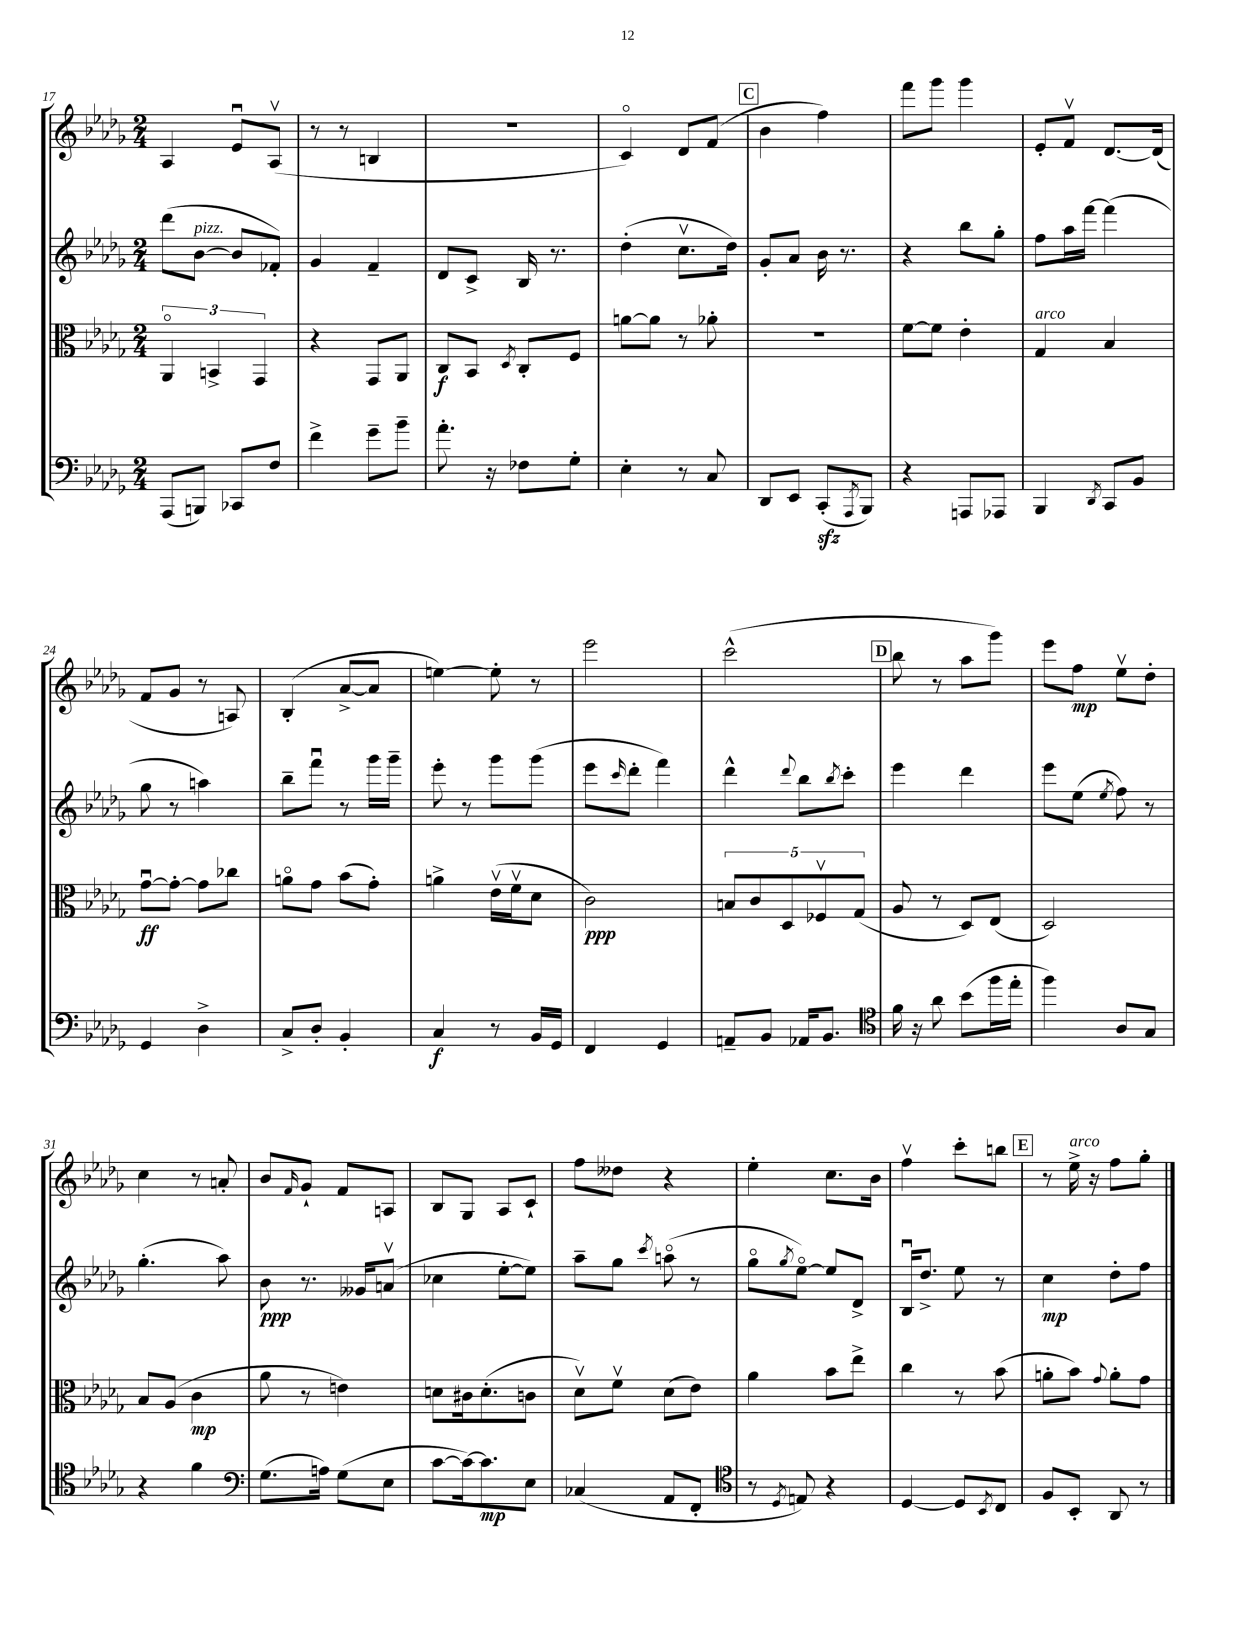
<<
\new StaffGroup <<
\new Staff = "s0" {
    \clef treble \key des \major \numericTimeSignature \time 2/4
    aes4 ees'8\downbow aes8\upbow( |
    r8 r8 b4 |
    R2 |
    c'4\flageolet) des'8 f'8( |
    \mark \markup { \box "C" } bes'4 f''4) |
    f'''8 ges'''8 ges'''4 |
    ees'8-. f'8\upbow des'8.~ des'16( |
    f'8 ges'8 r8 a8) |
    bes4-.( aes'8~-> aes'8 |
    e''4~) e''8-. r8 |
    ees'''2 |
    c'''2-^( |
    \mark \markup { \box "D" } bes''8 r8 aes''8 ges'''8) |
    ees'''8 f''8\mp ees''8\upbow des''8-. |
    c''4 r8 a'8-. |
    bes'8 \grace { f'16 } ges'8-! f'8 a8 |
    bes8 ges8 aes8 c'8-! |
    f''8 deses''8 r4 |
    ees''4-. c''8. bes'16 |
    f''4\upbow c'''8-. b''8 |
    \mark \markup { \box "E" } r8 ees''16->^\markup { \italic "arco" } r16 f''8 ges''8-. \bar "|." |
}
\new Staff = "s1" {
    \clef treble \key des \major \numericTimeSignature \time 2/4
    des'''8( bes'8~^\markup { \italic "pizz." } bes'8 fes'8-.) |
    ges'4 f'4-- |
    des'8 c'8-> bes16 r8. |
    des''4-.( c''8.\upbow des''16) |
    \mark \markup { \box "C" } ges'8-. aes'8 bes'16 r8. |
    r4 bes''8 ges''8-. |
    f''8 aes''16 f'''16~ f'''4( |
    ges''8 r8 a''4) |
    bes''8-- f'''8\downbow r8 ges'''16 ges'''16-- |
    ees'''8-. r8 ges'''8 ges'''8( |
    ees'''8 \grace { c'''16 } des'''8-. f'''4) |
    des'''4-^ \appoggiatura { des'''8 } bes''8 \acciaccatura { bes''8 } c'''8-. |
    \mark \markup { \box "D" } ees'''4 des'''4 |
    ees'''8 ees''8( \acciaccatura { ees''8 } f''8) r8 |
    ges''4.-.( aes''8) |
    bes'8\ppp r8. geses'16 a'8\upbow( |
    ces''4 ees''8~-. ees''8) |
    aes''8-- ges''8 \acciaccatura { c'''8 } a''8\flageolet( r8 |
    ges''8\flageolet \acciaccatura { ges''8 } ees''8~\flageolet) ees''8 des'8-> |
    bes16\downbow des''8.-> ees''8 r8 |
    \mark \markup { \box "E" } c''4\mp des''8-. f''8 \bar "|." |
}
\new Staff = "s2" {
    \clef alto \key des \major \numericTimeSignature \time 2/4
    \tuplet 3/2 { aes,4\flageolet b,4-> ges,4 } |
    r4 ges,8 aes,8 |
    c8\f bes,8 \acciaccatura { des8 } c8-. f8 |
    a'8~ a'8 r8 aes'8-. |
    \mark \markup { \box "C" } R2 |
    f'8~ f'8 ees'4-. |
    ges4^\markup { \italic "arco" } bes4 |
    ges'8~\downbow\ff ges'8~-. ges'8 ces''8 |
    a'8\flageolet ges'8 bes'8( ges'8-.) |
    a'4-> ees'16\upbow( f'16\upbow des'8 |
    c'2\ppp) |
    \tuplet 5/4 { b8 c'8 des8 fes8\upbow ges8( } |
    \mark \markup { \box "D" } aes8 r8 des8) ees8( |
    des2) |
    bes8 aes8( c'4\mp |
    aes'8 r8 e'4) |
    d'8 cis'16 d'8.-.( c'8 |
    des'8\upbow) f'8\upbow des'8( ees'8) |
    aes'4 bes'8 ees''8-> |
    c''4 r8 bes'8( |
    \mark \markup { \box "E" } a'8-. bes'8) \appoggiatura { ges'8 } a'8-. ges'8 \bar "|." |
}
\new Staff = "s3" {
    \clef bass \key des \major \numericTimeSignature \time 2/4
    aes,,8( b,,8) ces,8 f8 |
    f'4-> ges'8-- bes'8-- |
    aes'8.-. r16 fes8 ges8-. |
    ees4-. r8 c8 |
    \mark \markup { \box "C" } des,8 ees,8 c,8-.\sfz( \acciaccatura { aes,,8 } bes,,8) |
    r4 a,,8 aes,,8 |
    bes,,4 \acciaccatura { des,8 } c,8 bes,8 |
    ges,4 des4-> |
    c8-> des8-. bes,4-. |
    c4\f r8 bes,16 ges,16 |
    f,4 ges,4 |
    a,8-- bes,8 aes,16 bes,8. |
    \mark \markup { \box "D" } \clef tenor f'16 r16 aes'8 bes'8( f''16 ees''16-. |
    f''4) aes8 ges8 |
    r4 f'4 |
    \clef bass ges8.( a16) ges8( ees8 |
    c'8~ c'16~) c'8.\mp ees8 |
    ces4( aes,8 f,8-. |
    \clef tenor r8 \acciaccatura { des8 } e8) r4 |
    des4~ des8 \acciaccatura { bes,8 } c8 |
    \mark \markup { \box "E" } f8 bes,8-. aes,8 r8 \bar "|." |
}
>>
>>
\layout { \context { \Score currentBarNumber = #17 } }
